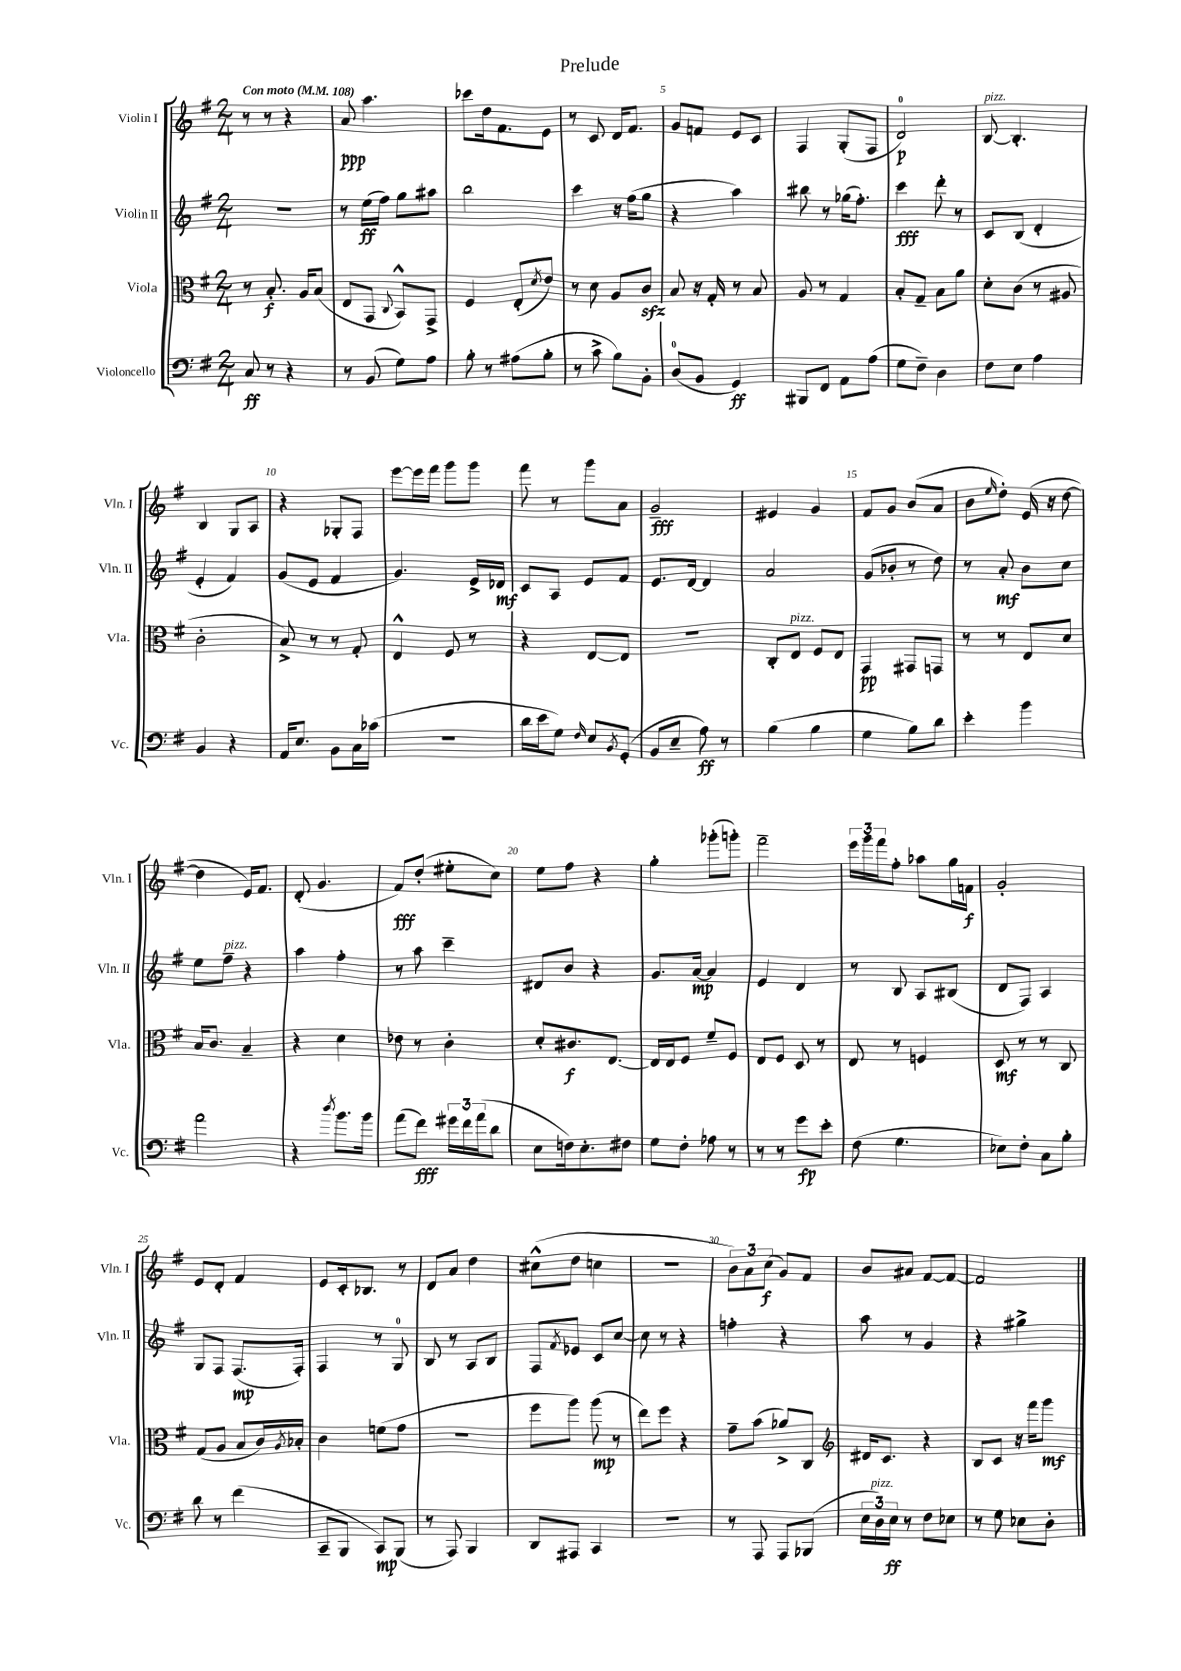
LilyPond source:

\header { title = "Prelude" }
<<
\new StaffGroup <<
\new Staff = "s0" \with { instrumentName = "Violin I" shortInstrumentName = "Vln. I" } {
    \clef treble \key g \major \numericTimeSignature \time 2/4 \tempo "Con moto" 4 = 108
    r8 r8 r4 |
    a'8\ppp a''4. |
    ces'''8 d''16 fis'8. e'8 |
    r8 c'8 d'16 fis'8. |
    g'8 f'8 e'8 c'8 |
    fis4 g8-.( fis8 |
    d'2-0\p) |
    b8~^\markup { \italic "pizz." } b4.-. |
    b4 g8 a8 |
    r4 ges8-. fis8 |
    e'''8~ e'''16 fis'''16 g'''8 g'''8 |
    fis'''8 r8 g'''8 a'8 |
    g'2--\fff |
    eis'4 g'4 |
    fis'8 g'8 b'8( a'8 |
    b'8 \grace { e''16 } d''8-.) e'16( r16 d''8~ |
    d''4 e'16) fis'8. |
    d'8-.( g'4. |
    fis'8\fff) d''8-.( eis''8-. c''8) |
    e''8 fis''8 r4 |
    g''4-. ges'''8-.( g'''8-.) |
    fis'''2-- |
    \tuplet 3/2 { e'''16 g'''16 fis'''16 } fis''8-. aes''8 g''16 f'16\f |
    g'2-. |
    e'8 d'8-. fis'4 |
    e'8 c'16-. bes8. r8 |
    d'8 a'8 d''4 |
    cis''8-^( d''8 c''4 |
    R2 |
    \tuplet 3/2 { b'8) a'8 c''8\f( } g'8) fis'8 |
    b'8 ais'8 fis'8~ fis'8~ |
    fis'2 \bar "|." |
}
\new Staff = "s1" \with { instrumentName = "Violin II" shortInstrumentName = "Vln. II" } {
    \clef treble \key g \major \numericTimeSignature \time 2/4
    R2 |
    r8 e''16\ff( fis''16) g''8 ais''8 |
    b''2 |
    c'''4 r16 fis''16( g''8 |
    r4 a''4) |
    bis''8 r8 ges''16( fis''8.-.) |
    c'''4\fff d'''8-. r8 |
    c'8 b8( d'4-. |
    e'4-. fis'4) |
    g'8( e'8 fis'4 |
    g'4.) e'16-> des'16\mf |
    c'8 a8 e'8 fis'8 |
    e'8. d'16~ d'4 |
    a'2 |
    g'8( bes'8-. r8 d''8) |
    r8 a'8-.\mf b'8 c''8 |
    e''8 fis''8--^\markup { \italic "pizz." } r4 |
    a''4 fis''4-. |
    r8 a''8 c'''4-- |
    dis'8 b'8 r4 |
    g'8. a'16~\mp a'4 |
    e'4 d'4 |
    r8 b8 a8 bis8( |
    d'8 fis8) a4 |
    g8 fis8 fis8.\mp( fis16-.) |
    fis4 r8 g8-0 |
    b8 r8 a8 b8 |
    fis8 \acciaccatura { fis'8 } ees'8 c'8 c''8~ |
    c''8 r8 r4 |
    f''4-. r4 |
    a''8 r8 g'4 |
    r4 gis''4-> \bar "|." |
}
\new Staff = "s2" \with { instrumentName = "Viola" shortInstrumentName = "Vla." } {
    \clef alto \key g \major \numericTimeSignature \time 2/4
    r8 b8.-.\f a16 b8( |
    e8 g,8 \appoggiatura { c8 } b,8-^) g,8-> |
    fis4 e8-.( \acciaccatura { d'8 } e'8) |
    r8 d'8 a8 c'8\sfz |
    b8 r16 g16-. r8 b8 |
    a8 r8 g4 |
    b8-. g8-- b8 a'8 |
    d'8-. c'8( r8 ais8 |
    c'2-. |
    b8->) r8 r8 g8-. |
    e4-^ fis8 r8 |
    r4 e8~ e8 |
    r2 |
    c8-. e8^\markup { \italic "pizz." } fis8 e8 |
    g,4\pp gis,8 g,8 |
    r8 r8 e8 d'8 |
    b16 c'8. b4-- |
    r4 d'4 |
    ees'8 r8 c'4-. |
    d'8-. cis'8.\f e8.~ |
    e16 e16 fis8 fis'8-- fis8 |
    e8 fis8 d8 r8 |
    e8 r8 f4 |
    d8\mf r8 r8 c8 |
    g8( a8 b8 c'16) \acciaccatura { a8 } bes16-. |
    c'4 f'8( g'8 |
    r2 |
    fis''8 a''8) a''8\mp( r8 |
    e''8) fis''8 r4 |
    g'8-- b'8( aes'8->) c8 |
    \clef treble dis'16 c'8. r4 |
    b8 c'8 r16 fis'''16 g'''8\mf \bar "|." |
}
\new Staff = "s3" \with { instrumentName = "Violoncello" shortInstrumentName = "Vc." } {
    \clef bass \key g \major \numericTimeSignature \time 2/4
    c8\ff r8 r4 |
    r8 b,8( g8) a8 |
    b8-. r8 ais8( b8-. |
    r8 c'8-> b8) b,8-. |
    d8-0( b,8 g,4\ff) |
    bis,,8 fis,8 a,8 a8( |
    g8 fis8--) d4 |
    fis8 e8 a4 |
    b,4 r4 |
    a,16 e8. b,8 c16 ces'16( |
    r2 |
    d'16 e'16 g8) \grace { fis16 } e8 \acciaccatura { b,8 } g,8-.( |
    b,8 e8-- a8\ff) r8 |
    b4( b4 |
    g4 b8) d'8 |
    e'4-. b'4 |
    a'2 |
    r4 \acciaccatura { d''8 } b'8. b'16 |
    a'8( fis'8\fff) \tuplet 3/2 { gis'16 fis'16 a'16( } d'8 |
    e8 f16) e8.-. fis8 |
    g8 fis8-. aes8 r8 |
    r8 r8 g'8\fp e'8-. |
    fis8( g4. |
    ees8) fis8-. c8 b8-. |
    d'8 r8 fis'4( |
    c,8-- b,,8 c,8\mp) b,,8( |
    r8 a,,8) b,,4 |
    d,8 ais,,8 c,4 |
    r2 |
    r8 a,,8 a,,8 bes,,8( |
    \tuplet 3/2 { e16 d16^\markup { \italic "pizz." }) e16\ff } r8 fis8 ees8 |
    r8 g8 ees8 d8-. \bar "|." |
}
>>
>>
\layout { \context { \Score \override BarNumber.break-visibility = ##(#f #t #t) barNumberVisibility = #(every-nth-bar-number-visible 5) } }
